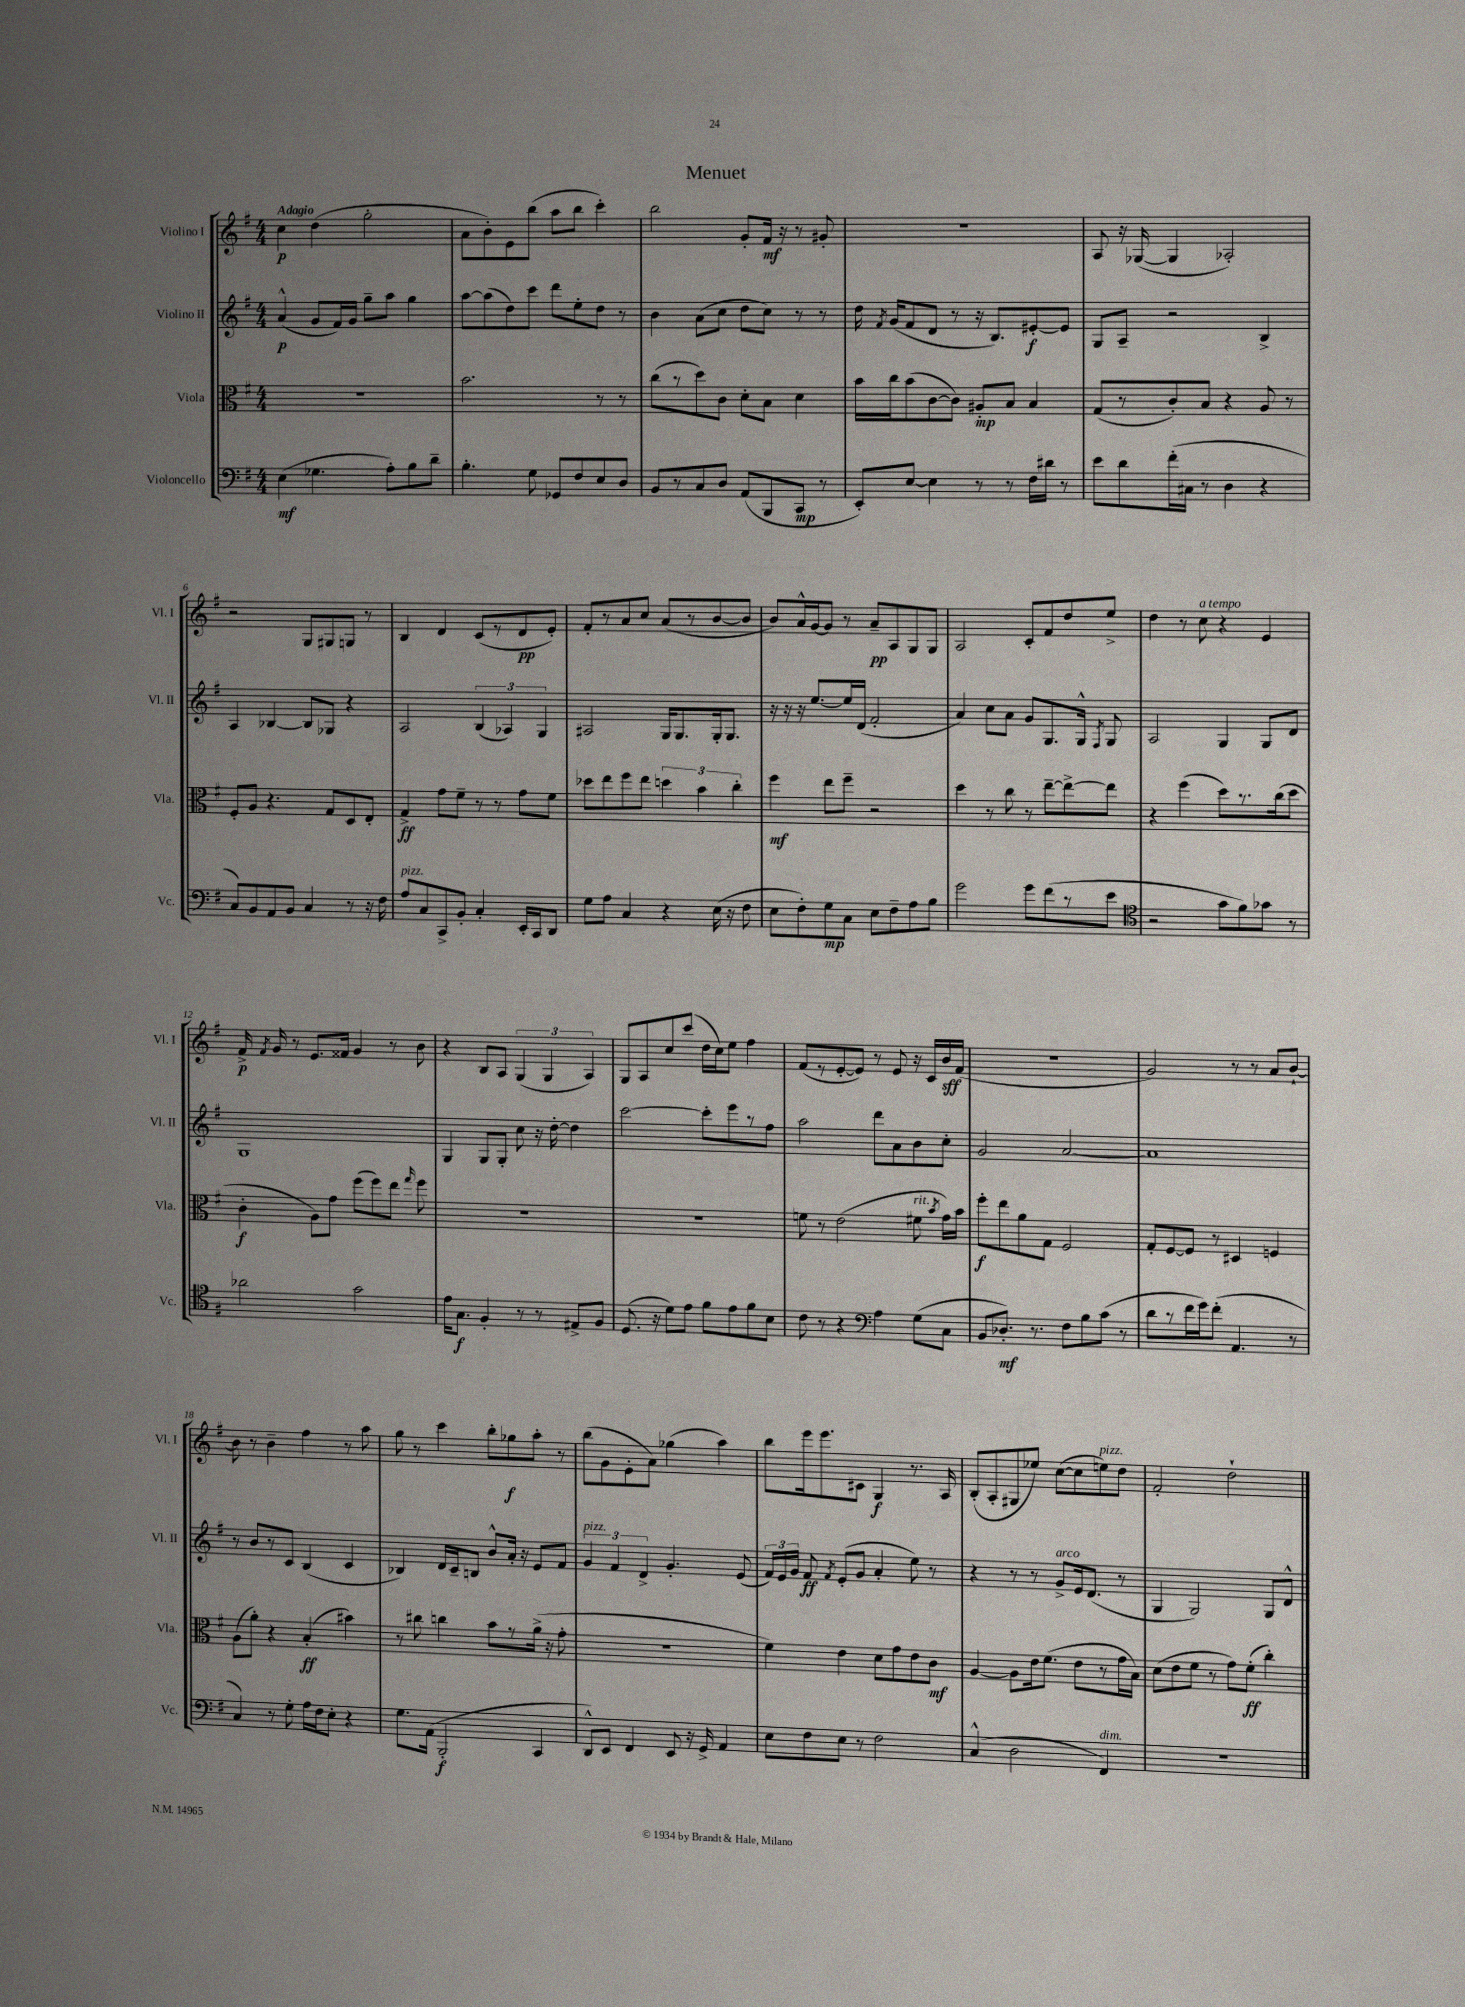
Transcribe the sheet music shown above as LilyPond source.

\header { title = "Menuet" }
<<
\new StaffGroup <<
\new Staff = "s0" \with { instrumentName = "Violino I" shortInstrumentName = "Vl. I" } {
    \clef treble \key g \major \numericTimeSignature \time 4/4 \tempo "Adagio"
    \autoBeamOff c''4\p d''4( g''2-. |
    a'8[ b'8-.) e'8 b''8]( a''8[ b''8] c'''4-.) |
    b''2 g'8[-. fis'16]\mf r16 r8 gis'8-. |
    R1 |
    a8 r16 ges16~( ges4 aes2-.) |
    r2 g8[ gis8 g8] r8 |
    b4 d'4 c'8[( r8 d'8\pp e'8]-.) |
    fis'8[-. r8 a'8 c''8] a'8[( r8 b'8~ b'8] |
    b'8[) a'16-^ g'16~ g'8] r8 a'8[--\pp a8 g8 g8] |
    a2 c'8[-. fis'8 d''8 e''8]-> |
    d''4 r8 c''8^\markup { \italic "a tempo" } r4 e'4 |
    fis'16->\p \acciaccatura { fis'8 } g'16 r8 e'8.[ fisis'16] g'4 r8 b'8 |
    r4 b8[ a8] \tuplet 3/2 { g4( g4 a4) } |
    g8[ a8 c''8 c'''8]( d''16[ c''16) e''8] fis''4 |
    fis'8[( r8 e'8~-. e'8]) r8 e'8 r16 c'16[ b'16\sff fis'16]( |
    R1 |
    g'2) r8 r8 a'8[ b'8]~-! |
    b'8 r8 b'4-- fis''4 r8 a''8 |
    g''8 r8 c'''4 b''8[-. ges''8\f a''8]-. r8 |
    b''8[( g'8 e'8-. a'8]) ges''4( a''4) |
    b''8[ e'''16 e'''8. cis'8] g4\f r8. a16 |
    b8[-.( a8-. gis8 ees''8]) c''8[~( c''8 e''8^\markup { \italic "pizz." }) d''8] |
    fis'2-. d''2-! \bar "|." |
}
\new Staff = "s1" \with { instrumentName = "Violino II" shortInstrumentName = "Vl. II" } {
    \clef treble \key g \major \numericTimeSignature \time 4/4
    \autoBeamOff a'4-^\p( g'8[ fis'16) g'16] g''8[-- a''8] g''4 |
    a''8[~ a''8( d''8) c'''8] d'''8[ e''8-. d''8] r8 |
    b'4 a'8[( c''8] d''8[ c''8]) r8 r8 |
    d''16 \acciaccatura { fis'8 } g'16[( fis'8 d'8] r8 r16 b8.[) eis'8~-.\f eis'8] |
    g8[ a8]-- r2 b4-> |
    a4 bes4~ bes8[ ges8] r4 |
    a2 \tuplet 3/2 { b4( aes4) g4 } |
    ais2 g16[ g8. g16-. g8.] |
    r16 r16 r16 e''8.[~ e''16 d'16]( fis'2-. |
    a'4) c''8[ a'8] g'8[ g8. g16]-^ \acciaccatura { fis8 } g8 |
    a2 g4 g8[ d'8] |
    g1 |
    g4 g8[ g8]-. c''8 r16 d''16~-. d''4 |
    c'''2~ c'''8[-. e'''8 r8 fis''8] |
    a''2 d'''8[ a'8 b'8 c''8]-. |
    g'2 a'2~ |
    a'1 |
    r8 b'8[ r8 c'8] b4( c'4 |
    bes4) d'16[ c'16-- b8] b'8[-^ a'16]-. r16 e'8[ fis'8] |
    \tuplet 3/2 { g'4^\markup { \italic "pizz." } fis'4 d'4-> } g'4.-. e'8( |
    \tuplet 3/2 { fis'16[) e'16 g'16] } fis'8\ff \acciaccatura { fis'8 } e'8[-.( g'8] a'4-. e''8) r8 |
    r4 r8 r8 g'8[->^\markup { \italic "arco" } e'16 d'8.]( r8 |
    g4 g2) g8[ d'8]-^ \bar "|." |
}
\new Staff = "s2" \with { instrumentName = "Viola" shortInstrumentName = "Vla." } {
    \clef alto \key g \major \numericTimeSignature \time 4/4
    \autoBeamOff R1 |
    b'2. r8 r8 |
    c''8[( r8 d''8) c'8] d'8[-. b8] d'4 |
    b'16[ c''16 b'8( c'8~ c'8]) ais8[-.\mp b8] b4 |
    g8[( r8 c'8-.) b8] r4 a8 r8 |
    fis8[-. a8] r4. g8[ d8 e8]-. |
    g4->\ff g'8[ fis'8]-- r8 r8 g'8[ fis'8] |
    des''8[ e''8 fis''8 e''8] \tuplet 3/2 { d''4 b'4 c''4-. } |
    fis''4\mf e''8[ fis''8]-- r2 |
    d''4 r8 c''8 r8 e''8[~-- e''8~-> e''8] |
    r4 fis''4( d''8[) r8. c''16( d''8] |
    c'4-.\f a8[) g'8] fis''8[( fis''8) e''8] \grace { g''16 } fis''8 |
    R1 |
    R1 |
    f'8 r8 e'2( fis'8^\markup { \italic "rit." } \acciaccatura { b'8 } g'16[) b'16] |
    fis''8[-.\f e''8 a'8 g8] fis2 |
    g8[-. fis8~ fis8] r8 dis4 f4 |
    a8[( a'8]-.) r4 b4-.\ff( bis'4) |
    r8 cis''8 c''4 b'8[ r8 a'16]->( r16 g'8-. |
    R1 |
    fis'4) e'4 d'8[ g'8 e'8 c'8]\mf |
    a4~ a8[ e'16 fis'8.]( e'8[ r8 g'16 b16]) |
    d'8[( e'8 fis'8] r8 g'8[) fis'8]-.\ff( c''4-.) \bar "|." |
}
\new Staff = "s3" \with { instrumentName = "Violoncello" shortInstrumentName = "Vc." } {
    \clef bass \key g \major \numericTimeSignature \time 4/4
    \autoBeamOff e4\mf( ges4. a8[-.) b8 d'8]-- |
    b4.-. g8 ges,8[ fis8 e8 d8] |
    b,8[ r8 c8 d8] a,8[( b,,8 c,8]\mp r8 |
    e,8[-.) e8]~ e4 r8 r8 fis16[ dis'16] r8 |
    e'8[ d'8 fis'16-.( cis16] r8 d4 r4 |
    c8[) b,8 a,8 b,8] c4 r8 r16 fis16 |
    a8[^\markup { \italic "pizz." } c8 c,8-> b,8]-. c4-. e,16[-. c,16 d,8] |
    g8[ a8] c4 r4 e16( r16 fis8 |
    e8[ fis8-.) g8\mp c8] e8[ fis8-- a8 b8] |
    g'2 g'8[ fis'8( r8 e'8] |
    \clef tenor r2 g'8[ fis'8) ges'8] r8 |
    aes'2 g'2 |
    e'16[ g8.]\f fis4-. r8 r8 eis8[-> fis8] |
    d8.( r16 d'8[) e'8] fis'8[ e'8 fis'8 b8] |
    c'8 r8 r4 \clef bass a4 g8[( c8] |
    b,8[ des8.]-.\mf) r8. fis8[ b8 c'8]( r8 |
    d'8[ r8 fis'16 g'16) fis'8]-.( a,4. r8 |
    c4) r8 g8-. a16[ fis16 e8]-. r4 |
    g8.[ a,16]( b,,2-.\f c,4 |
    d,8[-^) e,8] fis,4 e,8 r16 g,16-> a,4 |
    e8[ fis8 e8] r8 fis2 |
    c4-^( d2 fis,4^\markup { \italic "dim." }) |
    R1 \bar "|." |
}
>>
>>
